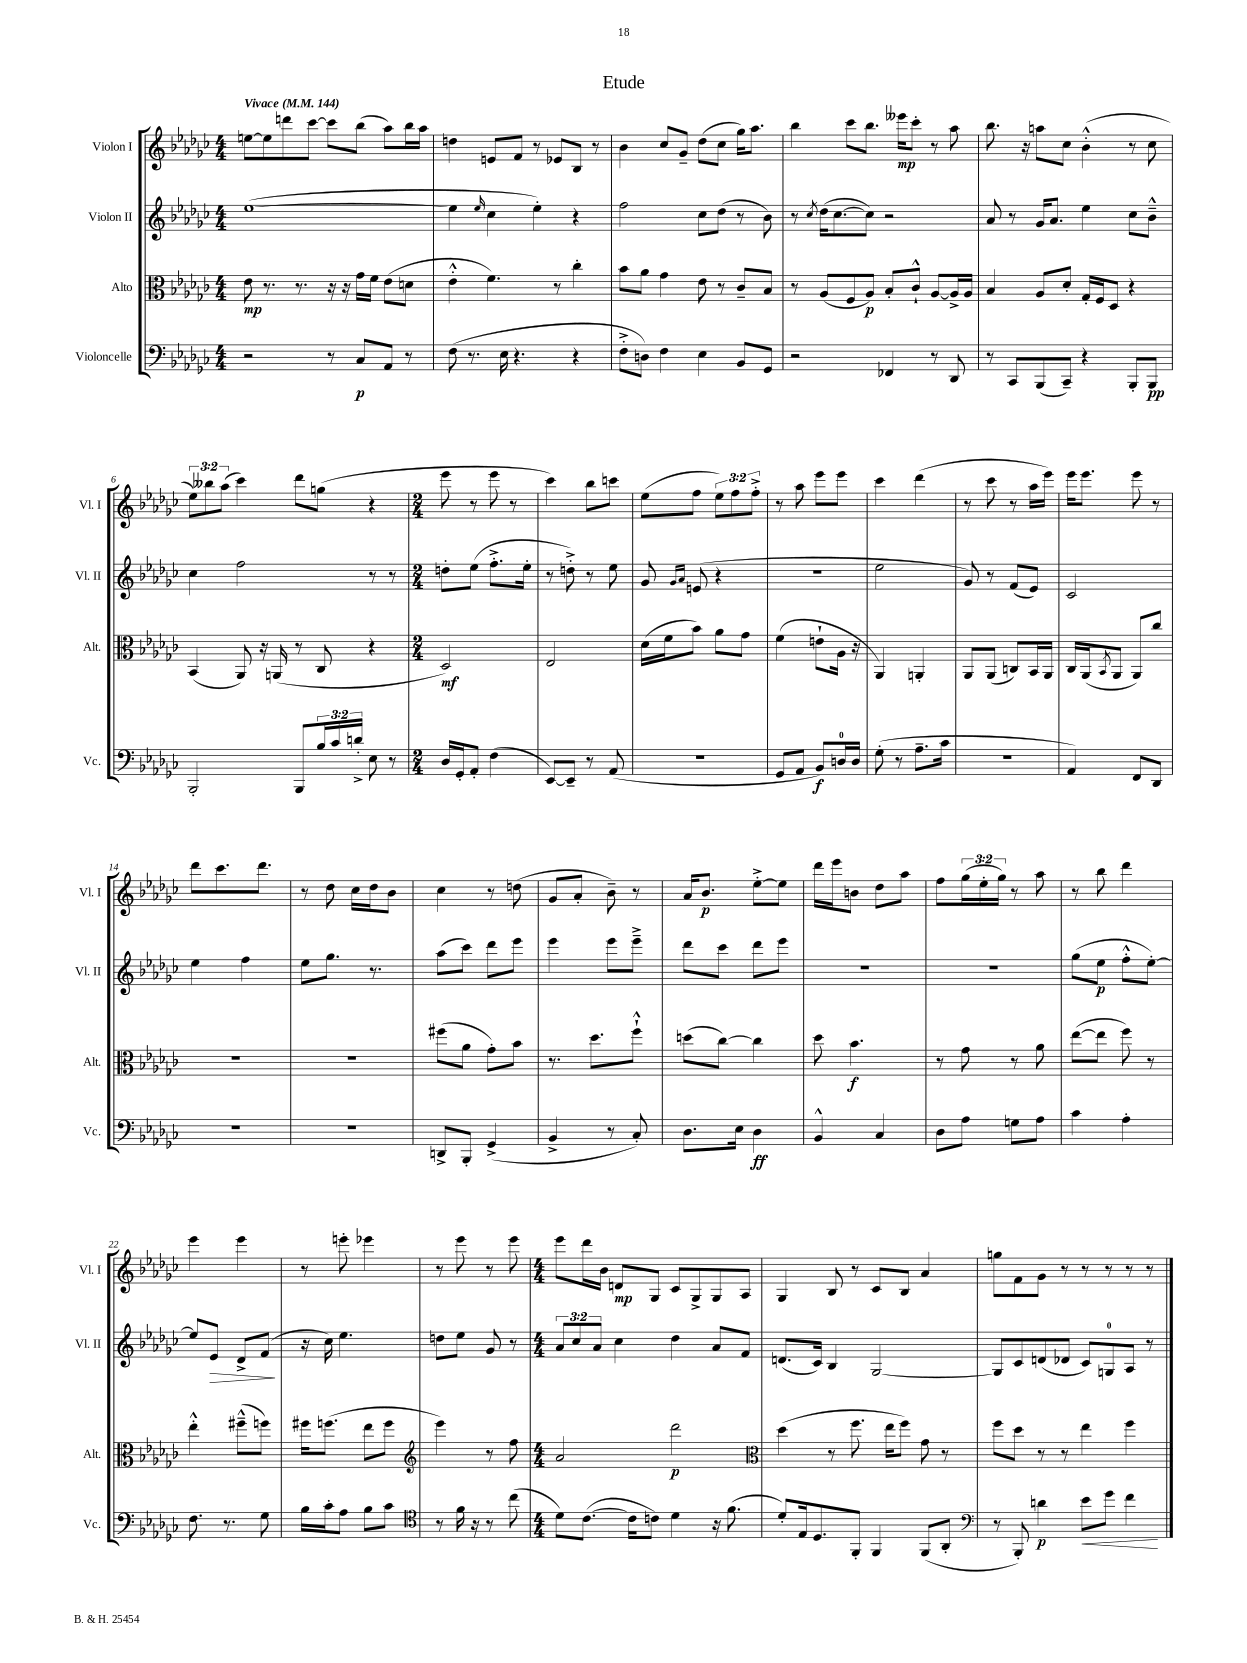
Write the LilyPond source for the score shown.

\header { title = "Etude" }
<<
\new StaffGroup <<
\new Staff = "s0" \with { instrumentName = "Violon I" shortInstrumentName = "Vl. I" } {
    \clef treble \key ges \major \numericTimeSignature \time 4/4 \override Staff.TupletNumber.text = #tuplet-number::calc-fraction-text \tempo "Vivace" 4 = 144
    e''8~ e''8 d'''8 ces'''8~ ces'''8 bes''8( aes''8) bes''16 aes''16 |
    d''4 e'8 f'8 r8 ees'8 bes8 r8 |
    bes'4 ces''8 ges'8-- des''8( ces''8 ges''16) aes''8. |
    bes''4 ces'''8 bes''8. eeses'''16\mp ces'''8-. r8 aes''8 |
    bes''8. r16 a''8 ces''8 bes'4-.-^( r8 ces''8 |
    \tuplet 3/2 { ees''8) beses''8 aes''8( } ces'''4) des'''8 g''8( r4 |
    \numericTimeSignature \time 2/4 ees'''8 r8 ees'''8 r8 |
    ces'''4) bes''8 c'''8 |
    ees''8( f''8 \tuplet 3/2 { ees''8) f''8 f''8-.-> } |
    r8 aes''8 ees'''8 ees'''8 |
    ces'''4 des'''4( |
    r8 ces'''8 r8 aes''16 ees'''16) |
    ees'''16 ees'''8. ees'''8 r8 |
    des'''8 ces'''8. des'''8. |
    r8 des''8 ces''16 des''16 bes'8 |
    ces''4 r8 d''8( |
    ges'8 aes'8-. bes'8--) r8 |
    aes'16 bes'8.\p ees''8~-.-> ees''8 |
    des'''16 ees'''16 b'8 des''8 aes''8 |
    f''8 \tuplet 3/2 { ges''16( ees''16-. ges''16) } r8 aes''8 |
    r8 bes''8 des'''4 |
    ees'''4 ees'''4 |
    r8 e'''8-. ees'''4 |
    r8 ees'''8 r8 ees'''8 |
    \numericTimeSignature \time 4/4 ees'''8 des'''16 bes'16 d'8\mp ges8 ces'8 ges8-> ges8 aes8 |
    ges4 bes8 r8 ces'8 bes8 aes'4 |
    g''8 f'8 ges'8 r8 r8 r8 r8 r8 \bar "|." |
}
\new Staff = "s1" \with { instrumentName = "Violon II" shortInstrumentName = "Vl. II" } {
    \clef treble \key ges \major \numericTimeSignature \time 4/4 \override Staff.TupletNumber.text = #tuplet-number::calc-fraction-text
    ees''1~( |
    ees''4 \grace { ees''16 } ces''4 ees''4-.) r4 |
    f''2 ces''8 des''8( r8 bes'8) |
    r8 \acciaccatura { ces''8 } des''16( ces''8.~ ces''8) r2 |
    aes'8 r8 ges'16 aes'8. ees''4 ces''8 bes'8---^ |
    ces''4 f''2 r8 r8 |
    \numericTimeSignature \time 2/4 d''8-. ees''8( f''8.-.-> ees''16-. |
    r8 d''8-.->) r8 ees''8 |
    ges'8 \grace { ges'16 aes'16 } e'8( r4 |
    r2 |
    ees''2 |
    ges'8) r8 f'8( ees'8) |
    ces'2 |
    ees''4 f''4 |
    ees''8 ges''8. r8. |
    aes''8( ces'''8) des'''8 ees'''8 |
    ees'''4 ees'''8 ees'''8---> |
    des'''8 ces'''8 des'''8 ees'''8 |
    R2 |
    R2 |
    ges''8( ees''8\p f''8-.-^ ees''8~-.) |
    ees''8 ees'8\> des'8-> f'8\!( |
    r16 ces''16) ees''4. |
    d''8 ees''8 ges'8 r8 |
    \numericTimeSignature \time 4/4 \tuplet 3/2 { aes'8 ces''8 aes'8 } ces''4 des''4 aes'8 f'8 |
    d'8.( ces'16) bes4 ges2~ |
    ges8 ces'8 d'8( des'8 ces'8) g8-0 aes8 r8 \bar "|." |
}
\new Staff = "s2" \with { instrumentName = "Alto" shortInstrumentName = "Alt." } {
    \clef alto \key ges \major \numericTimeSignature \time 4/4
    ees'8\mp r8. r8. r16 r16 ges'16 f'16 ees'8( d'8 |
    ees'4-.-^ f'4.) r8 ces''4-. |
    bes'8 aes'8 ges'4 ees'8 r8 ces'8-- bes8 |
    r8 aes8( f8 aes8\p) bes8-. ces'8-!-^ aes8~ aes16-> aes16 |
    bes4 aes8 des'8-. ges16-. f16 des8 r4 |
    bes,4( aes,8) r16 a,16( r8 ces8 r4 |
    \numericTimeSignature \time 2/4 des2\mf) |
    ees2 |
    des'16( f'16 bes'8) aes'8 ges'8 |
    f'4( e'8-! aes16 r16 |
    aes,4) a,4-. |
    aes,8 aes,8( c8) bes,16 aes,16 |
    ces16 aes,16( \acciaccatura { bes,8 } aes,8 aes,8) ces''8 |
    R2 |
    R2 |
    fis''8( aes'8 ges'8-.) bes'8 |
    r8. des''8. f''8-!-^ |
    d''8( ces''8~) ces''4 |
    des''8 bes'4.\f |
    r8 ges'8 r8 aes'8 |
    ees''8~( ees''8 f''8) r8 |
    ees''4-.-^ fis''8---^( f''8) |
    fis''16 f''8.( ees''8 f''8 |
    \clef treble ees'''4) r8 f''8 |
    \numericTimeSignature \time 4/4 aes'2 des'''2\p |
    \clef alto des''4( r8 f''8. ees''16 f''8) ges'8 r8 |
    f''8 des''8 r8 r8 ees''4 f''4 \bar "|." |
}
\new Staff = "s3" \with { instrumentName = "Violoncelle" shortInstrumentName = "Vc." } {
    \clef bass \key ges \major \numericTimeSignature \time 4/4 \override Staff.TupletNumber.text = #tuplet-number::calc-fraction-text
    r2 r8 ces8\p aes,8 r8 |
    f8( r8. ees16 r4. r4 |
    f8-.-> d8) f4 ees4 bes,8 ges,8 |
    r2 fes,4 r8 des,8 |
    r8 ces,8 bes,,8( ces,8--) r4 bes,,8-. bes,,8\pp |
    bes,,2-. bes,,8 \tuplet 3/2 { bes16 ces'16 d'16-.-> } ees8 r8 |
    \numericTimeSignature \time 2/4 des16 ges,16-. aes,8-. f4( |
    ees,8~) ees,8-- r8 aes,8( |
    r2 |
    ges,8 aes,8 bes,8\f) d16-0 d16 |
    ges8-.( r8 aes8.-- ces'16 |
    r2 |
    aes,4) f,8 des,8 |
    R2 |
    r2 |
    d,8-> bes,,8-. ges,4->( |
    bes,4-> r8 ces8-.) |
    des8. ees16 des4\ff |
    bes,4-^ ces4 |
    des8 aes8 g8 aes8 |
    ces'4 aes4-. |
    f8. r8. ges8 |
    bes16 ces'16-. aes8 bes8 ces'8 |
    \clef tenor r8 f'16 r16 r8 ces''8( |
    \numericTimeSignature \time 4/4 des'8) ces'8.~( ces'16 c'8) des'4 r16 f'8.( |
    des'8-.) ees16 des8. f,8-. f,4 f,8( aes,8-. |
    \clef bass r8 bes,,8-.) d'4\p ees'8\< ges'8 f'4\! \bar "|." |
}
>>
>>
